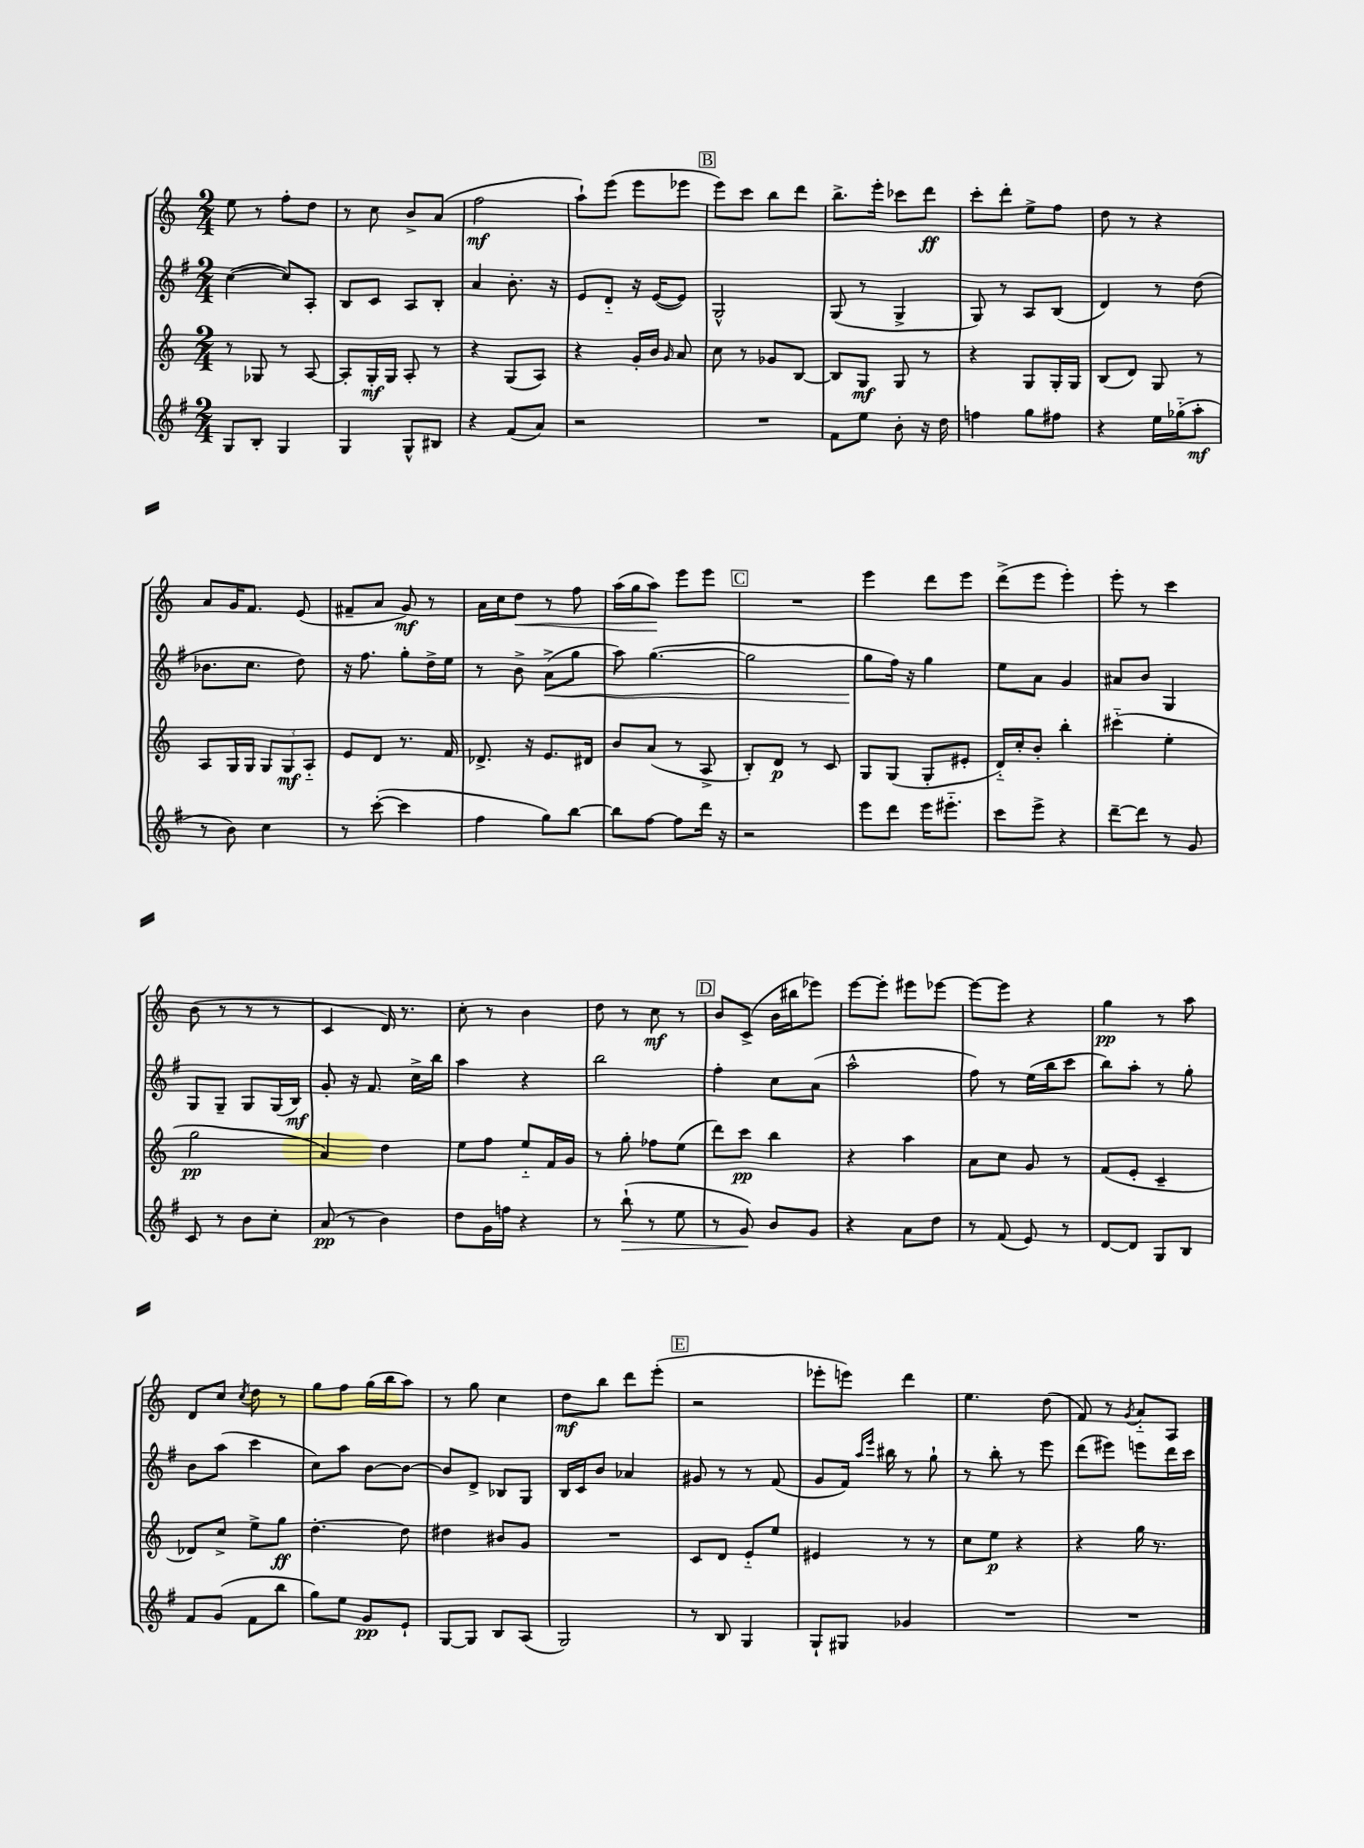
<<
\new StaffGroup <<
\new Staff = "s0" {
    \clef treble \key c \major \numericTimeSignature \time 2/4
    \autoBeamOff e''8 r8 f''8[-. d''8] |
    r8 c''8 b'8[-> a'8]( |
    f''2\mf |
    a''8[-!) e'''8]( e'''8[ ees'''8] |
    \mark \markup { \box "B" } e'''8[) c'''8] b''8[ d'''8] |
    b''8.[-> e'''16]-. ces'''8[ d'''8]\ff |
    c'''8[-. d'''8]-. e''8[-> f''8] |
    d''8 r8 r4 |
    a'8[ g'16 f'8.] e'8( |
    fis'8[-- a'8] g'8\mf) r8 |
    a'16[ c''16 d''8]\< r8 f''8 |
    a''16[( g''16 a''8]\!) e'''8[ e'''8] |
    \mark \markup { \box "C" } R2 |
    e'''4 d'''8[ e'''8] |
    d'''8[->( e'''8] e'''4-.) |
    e'''8-. r8 c'''4 |
    b'8( r8 r8 r8 |
    c'4 d'16) r8. |
    c''8-. r8 b'4 |
    d''8 r8 c''8\mf r8 |
    \mark \markup { \box "D" } b'8[ c'8]->( b'16[ bis''16 ees'''8]) |
    e'''8[~ e'''8]-. eis'''8[ ees'''8]~ |
    ees'''8[~ ees'''8] r4 |
    g''4\pp r8 a''8 |
    d'8[ c''8] \acciaccatura { c''8 } d''8 r8 |
    g''8[ f''8] g''16[( b''16 a''8]) |
    r8 g''8 c''4 |
    d''8[\mf b''8] d'''8[ e'''8]-.( |
    \mark \markup { \box "E" } r2 |
    ees'''8[-. e'''8]) d'''4 |
    e''4. d''8( |
    f'8) r8 \acciaccatura { g'8 } a'8[-_ a8] \bar "|." |
}
\new Staff = "s1" {
    \clef treble \key g \major \numericTimeSignature \time 2/4
    \autoBeamOff c''4~( c''8[) a8]-. |
    b8[ c'8] a8[ b8]-. |
    a'4 b'8.-. r16 |
    e'8[ d'8]-_ r16 e'16[~( e'8]) |
    \mark \markup { \box "B" } g2-^ |
    g8( r8 g4-> |
    g8) r8 a8[ b8]( |
    d'4) r8 d''8( |
    bes'8.[ c''8.] d''8) |
    r16 fis''8. g''8[-. d''16-> e''16] |
    r8 b'8-> a'8[->\<( g''8] |
    a''8) g''4.~( |
    \mark \markup { \box "C" } g''2 |
    g''8[\! fis''16]) r16 g''4 |
    e''8[ a'8] g'4 |
    ais'8[ b'8] g4 |
    g8[ g8]-- g8[ g16( b16]\mf) |
    g'8-. r16 fis'8. c''16[-> b''16] |
    a''4 r4 |
    b''2 |
    \mark \markup { \box "D" } fis''4-. c''8[ a'8]( |
    a''2-^ |
    fis''8) r8 e''16[( b''16 c'''8] |
    b''8[) a''8]-. r8 g''8-. |
    b'8[ a''8]( c'''4 |
    c''8[) a''8] b'8[~ b'8]~ |
    b'8[ d'8]-> bes8[ g8] |
    b16[ c'16 b'8] aes'4 |
    \mark \markup { \box "E" } gis'8 r8 r8 fis'8( |
    g'8[ fis'16]) \grace { a''16[ e'''16] } bis''16 r8 g''8-! |
    r8 b''8-. r8 e'''8 |
    d'''8[( eis'''8]) e'''8[ d'''16 c'''16] \bar "|." |
}
\new Staff = "s2" {
    \clef treble \key c \major \numericTimeSignature \time 2/4
    \autoBeamOff r8 ges8 r8 a8~ |
    a8[-. g16-.\mf g16] a8-. r8 |
    r4 g8[( a8]) |
    r4 g'16[-. b'16] \grace { g'16 } a'8 |
    \mark \markup { \box "B" } c''8 r8 ges'8[ b8]~ |
    b8[ g8]\mf g8 r8 |
    r4 g8[ g16-. g16] |
    b8[( d'8]) g8 r8 |
    a8[ g16 g16] \tuplet 3/2 { g8[ g8\mf a8]-_ } |
    e'8[ d'8] r8. f'16 |
    des'8.-> r16 e'8.[ dis'16] |
    b'8[ a'8]( r8 a8-> |
    \mark \markup { \box "C" } b8[-.) d'8]\p r8 c'8 |
    g8[ g8]( g8[-. eis'8]-. |
    d'16[-_) c''16-. b'8]-. b''4-. |
    cis'''4-_( e''4-. |
    g''2\pp |
    a'4) d''4 |
    e''8[ f''8] e''8[-_ f'16 g'16] |
    r8 g''8-. fes''8[ e''8]( |
    \mark \markup { \box "D" } d'''8[) c'''8]\pp b''4 |
    r4 a''4 |
    a'8[ c''8] g'8 r8 |
    f'8[( e'8]-. c'4-- |
    des'8[) c''8]-> e''8[-> g''8]\ff |
    d''4.~-. d''8 |
    dis''4 bis'8[ g'8] |
    R2 |
    \mark \markup { \box "E" } c'8[ d'8] e'8[-_ e''8] |
    eis'4 r8 r8 |
    c''8[ e''8]\p r4 |
    r4 g''16 r8. \bar "|." |
}
\new Staff = "s3" {
    \clef treble \key g \major \numericTimeSignature \time 2/4
    \autoBeamOff g8[ b8]-. g4 |
    g4 g8[-^ bis8] |
    r4 fis'8[( a'8]) |
    r2 |
    \mark \markup { \box "B" } R2 |
    fis'8[ e''8] b'8-. r16 d''16 |
    f''4 g''8[ fis''8] |
    r4 e''16[ ges''16-_( a''8]-.\mf |
    r8 b'8) c''4 |
    r8 c'''8~-.( c'''4 |
    fis''4 g''8[) b''8]~ |
    b''8[ fis''8]~ fis''8[ d'''16] r16 |
    \mark \markup { \box "C" } r2 |
    e'''8[ d'''8] e'''16[ eis'''8.]-_ |
    c'''8[ e'''8]-> r4 |
    d'''8[~-- d'''8] r8 g'8 |
    c'8 r8 b'8[ c''8]-. |
    a'8\pp( r8 b'4) |
    d''8[ g'16 f''16] r4 |
    r8 b''8-!\>( r8 e''8 |
    \mark \markup { \box "D" } r8 g'8\!) b'8[ g'8] |
    r4 a'8[ d''8] |
    r8 fis'8( e'8) r8 |
    d'8[~ d'8] g8[ b8] |
    fis'8[ g'8]( fis'8[ b''8] |
    g''8[) e''8] g'8[\pp e'8]-! |
    g8[~ g8] b8[ a8]( |
    g2) |
    \mark \markup { \box "E" } r8 b8 g4 |
    g8[-! gis8] ges'4 |
    R2 |
    R2 \bar "|." |
}
>>
>>
\layout { \context { \Score \remove "Bar_number_engraver" } }
